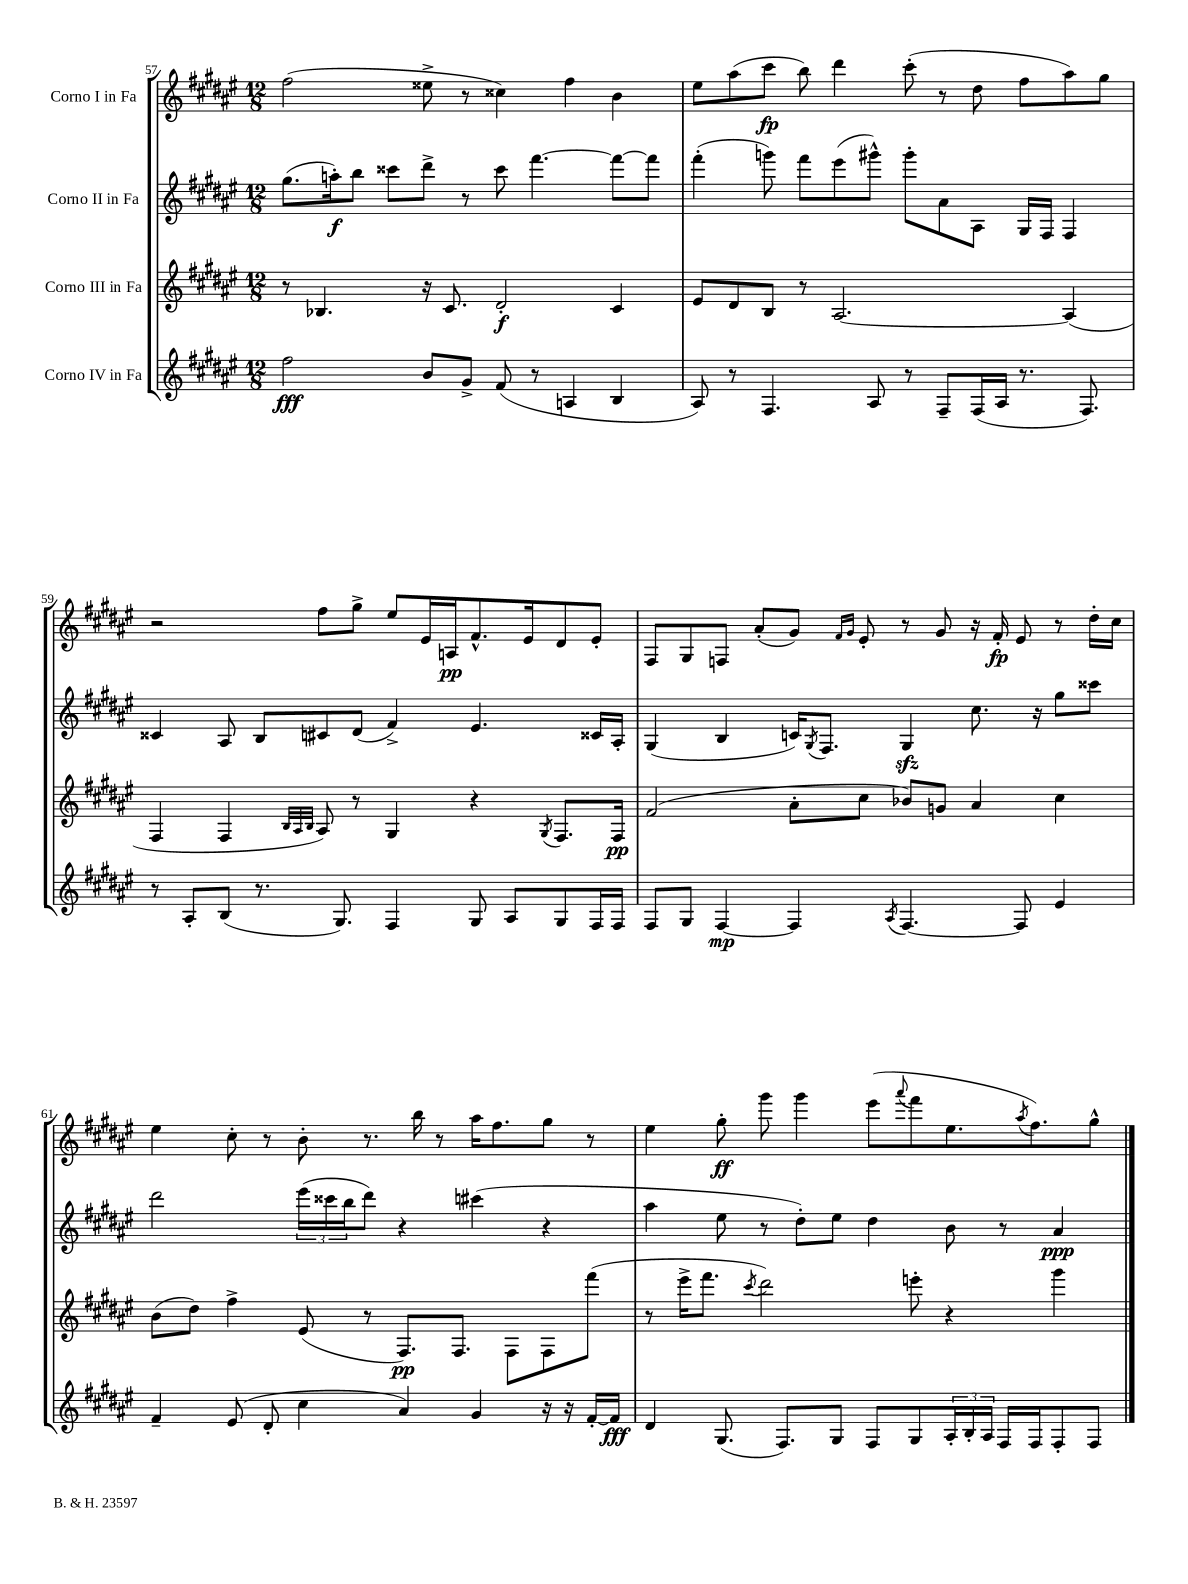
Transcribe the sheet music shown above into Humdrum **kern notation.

**kern	**kern	**kern	**kern
*staff4	*staff3	*staff2	*staff1
*clefG2	*clefG2	*clefG2	*clefG2
*k[f#c#g#d#a#e#]	*k[f#c#g#d#a#e#]	*k[f#c#g#d#a#e#]	*k[f#c#g#d#a#e#]
*M12/8	*M12/8	*M12/8	*M12/8
2ff#\	8r	(8.gg#\L	(2ff#\
.	4.B-/	.	.
.	.	16aa'\k)	.
.	.	8bb\J	.
.	.	8ccc##\L	.
8b/L	16r	8ddd#^\J	8ee##^\
.	8.c#/	.	.
8g#^/J	.	8r	8r
(8f#/	2d#'/	8ccc##\	4cc##\)
8r	.	[4.fff#\	.
4A/	.	.	4ff#\
4B/	4c#/	8fff#\_L	4b\
.	.	8fff#\]J	.
=	=	=	=
8A#/)	8e#/L	(4fff#'\	8ee#\L
8r	8d#/	.	(8aa#\
4.F#/	8B/J	8ggg\)	8ccc#\J
.	8r	8fff#\L	8bb\)
.	[2.A#/	(8eee#\	4ddd#\
8A#/	.	8ggg#^^\J)	.
8r	.	8ggg#'\L	(8ccc#'\
8F#~/L	.	8a#\	8r
(16F#/L	.	8A#\J	8dd#\
16A#/JJ	.	.	.
8.r	.	16G#/LL	8ff#\L
.	.	16F#/JJ	.
.	(4A#/]	4F#/	8aa#\)
8.F#/)	.	.	.
.	.	.	8gg#\J
=	=	=	=
8r	4F#/	4c##/	2r
8A#'/L	.	.	.
(8B/J	4F#/	8A#/	.
8.r	.	8B/L	.
.	32qqB/LLL	.	.
.	32qqA#/	.	.
.	32qqB/JJJ	.	.
.	8A#/)	8c#/	8ff#\L
8.G#/)	.	.	.
.	8r	(8d#/J	8gg#^\J
4F#/	4G#/	4f#^/)	8ee#/L
.	.	.	16e#/L
.	.	.	16A/J
8G#/	4r	4.e#/	8.f#^^/
8A#/L	.	.	.
.	.	.	16e#/k
.	8qG#/	.	.
8G#/	8.F#/L	.	8d#/
16F#/L	.	16c##/LL	8e#'/J
16F#/JJ	16F#/Jk	16A#'/JJ	.
=	=	=	=
8F#/L	(2f#/	(4G#/	8F#/L
8G#/J	.	.	8G#/
[4F#/	.	4B/	8F/J
.	.	.	(8a#'/L
4F#/]	8a#'\L	16c/LK)	8g#/J)
.	.	8qG#/	.
.	.	8.F#/J	.
.	.	.	16qqf#/LL
.	.	.	16qqg#/JJ
.	8cc#\J	.	8e#'/
8qA#/	.	.	.
[4.F#/	8b-/L)	4G#/	8r
.	8g/J	.	8g#/
.	4a#/	8.cc#\	16r
.	.	.	16f#'/
8F#/]	.	.	8e#/
.	.	16r	.
4e#/	4cc#\	8gg#\L	8r
.	.	8ccc##\J	16dd#'\LL
.	.	.	16cc#\JJ
=	=	=	=
4f#~/	(8b\L	2ddd#\	4ee#\
.	8dd#\J)	.	.
(8e#/	4ff#^\	.	8cc#'\
8d#'/	.	.	8r
4cc#\	(8e#/	(24eee#\LL	8b'\
.	.	24ccc##\	.
.	.	24bb\J	.
.	8r	8ddd#\J)	8.r
4a#/)	8.F#/L)	4r	.
.	.	.	16bb\
.	.	.	8r
.	8.F#/J	.	.
4g#/	.	(4ccc#\	16aa#\LK
.	.	.	8.ff#\
.	8F#\L	.	.
16r	8F#\	4r	8gg#\J
16r	.	.	.
[16f#'/LL	(8fff#\J	.	8r
16f#/]JJ	.	.	.
=	=	=	=
4d#/	8r	4aa#\	4ee#\
.	16eee#^\LK	.	.
.	8.fff#\J	.	.
(8.G#/	.	8ee#\	8gg#'\
.	8qccc#/	.	.
.	2ddd#\)	8r	8ggg#\
8.F#/L)	.	.	.
.	.	8dd#'\L)	4ggg#\
8G#/J	.	8ee#\J	.
8F#/L	.	4dd#\	(8eee#\L
.	.	.	8qqaaa#/
8G#/	8eee'\	.	8fff#\
24A#'/L	4r	8b\	8.ee#\
24B'/	.	.	.
24A#/JJ	.	.	.
16F#/LL	.	8r	.
.	.	.	8qaa#/
16F#/J	.	.	8.ff#\)
8F#'/	4ggg#\	4a#/	.
8F#/J	.	.	8gg#^^\J
==	==	==	==
*-	*-	*-	*-
